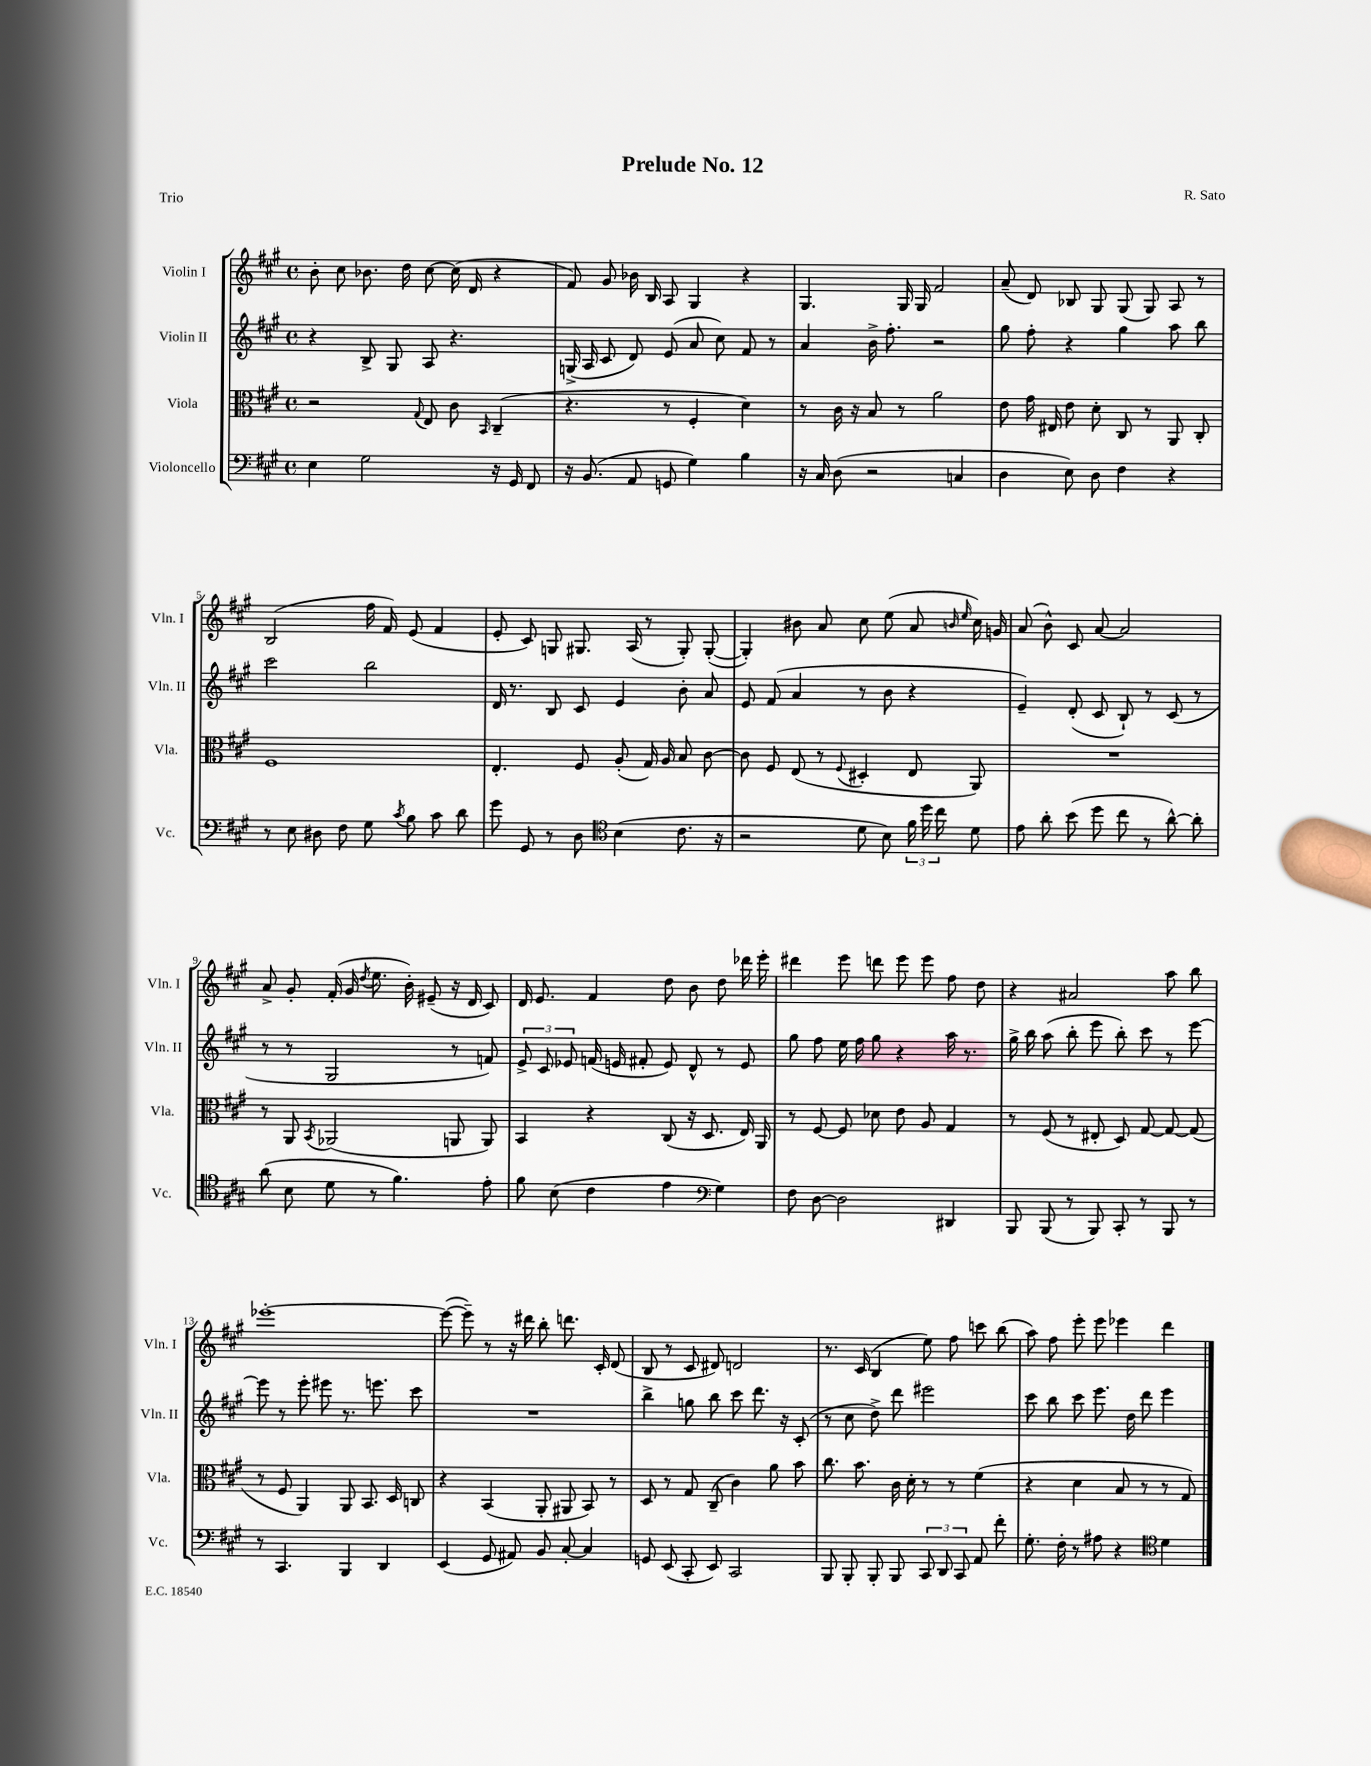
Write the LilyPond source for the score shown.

\header { title = "Prelude No. 12" composer = "R. Sato" piece = "Trio" }
<<
\new StaffGroup <<
\new Staff = "s0" \with { instrumentName = "Violin I" shortInstrumentName = "Vln. I" } {
    \clef treble \key a \major \defaultTimeSignature \time 4/4
    \autoBeamOff b'8-. cis''8 bes'8. d''16 cis''8~ cis''16( d'16 r4 |
    fis'8) gis'8 bes'16 b16 a8 gis4 r4 |
    gis4. gis16 gis16 fis'2 |
    a'8--( d'8) bes8 gis8 gis8( gis8) a8 r8 |
    b2( fis''16 fis'16) e'8( fis'4 |
    e'8-. cis'8) g8 gis8. a16( r8 gis8-.) gis8~-.( |
    gis4-.) bis'8 a'8 cis''8 e''8( a'8 \grace { b'16 e''16 } cis''16) g'16 |
    a'8( b'8-^) cis'8 a'8~ a'2 |
    a'8-> gis'8-. fis'16-.( gis'16 \acciaccatura { d''8 } e''8. b'16-.) eis'8--( r16 d'16 cis'8) |
    d'16 e'8. fis'4 d''8 b'8 d''8 des'''16 e'''16-. |
    dis'''4 e'''8 d'''8 e'''8 e'''8 fis''8 d''8 |
    r4 ais'2 a''8 b''8 |
    ees'''1~-. |
    ees'''8~( ees'''8--) r8 r16 dis'''16 b''8-. d'''8. cis'16-. d'8( |
    b8 r8 cis'8 dis'8) d'2 |
    r8. cis'16( b4 e''8) fis''8 c'''8 b''8( |
    a''8) fis''8 e'''8-. e'''8 ees'''4 d'''4 \bar "|." |
}
\new Staff = "s1" \with { instrumentName = "Violin II" shortInstrumentName = "Vln. II" } {
    \clef treble \key a \major \defaultTimeSignature \time 4/4
    \autoBeamOff r4 b8-> gis8 a8 r4. |
    g16->( a16 cis'8 d'8) e'8( a'8 cis''8) fis'8 r8 |
    a'4 b'16-> fis''8.-. r2 |
    gis''8 fis''8-. r4 gis''4 a''8 b''8 |
    cis'''2 b''2 |
    d'16 r8. b8 cis'8 e'4 b'8-. a'8 |
    e'8 fis'8( a'4 r8 b'8 r4 |
    e'4--) d'8-.( cis'8 b8-!) r8 cis'8( r8 |
    r8 r8 gis2 r8 f'8) |
    \tuplet 3/2 { e'8-> cis'8 ees'8 } f'16( e'16 fis'8-. e'8) d'8-^ r8 e'8 |
    gis''8 fis''8 e''16 fis''16 gis''8 r4 a''16 r8. |
    gis''16-> b''16 a''8( b''8-. e'''8 b''8-.) cis'''8 r8 e'''8~ |
    e'''8 r8 e'''8-. eis'''8 r8. e'''8. cis'''8 |
    R1 |
    b''4-> g''8 b''8 cis'''8 d'''8. r16 cis'8-.( |
    r8 cis''8 d''8->) d'''8 eis'''2 |
    cis'''8 b''8 cis'''8 e'''8. d''16 d'''8 e'''4 \bar "|." |
}
\new Staff = "s2" \with { instrumentName = "Viola" shortInstrumentName = "Vla." } {
    \clef alto \key a \major \defaultTimeSignature \time 4/4
    \autoBeamOff r2 \appoggiatura { gis8 } e8 cis'8 \grace { b,16 } cis4--( |
    r4. r8 fis4-. d'4) |
    r8 cis'16 r16 b8 r8 a'2 |
    e'8 gis'16 eis16 e'8 d'8-. cis8 r8 a,8 cis8-. |
    fis1 |
    e4.-. fis8 a8-.( gis16) a16 b8 cis'8~ |
    cis'8 fis8 e8( r8 \appoggiatura { fis8 } dis4-. e8 a,8) |
    R1 |
    r8 a,8 \acciaccatura { b,8 } aes,2( a,8 a,8) |
    b,4 r4 cis8( r16 d8. e16) a,16 |
    r8 fis8~ fis8 des'8 e'8 a8 gis4 |
    r8 fis8( r8 eis8-. d8) gis8~ gis8~ gis8( |
    r8 fis8 a,4) a,8 b,8. d16 c8 |
    r4 b,4( a,8-. ais,8 b,8) r8 |
    d8 r8 gis8 cis8--( cis'4) a'8 b'8 |
    cis''8. b'8. cis'16 d'16-. r8 r8 fis'4( |
    r4 d'4 b8 r8 r8 gis8) \bar "|." |
}
\new Staff = "s3" \with { instrumentName = "Violoncello" shortInstrumentName = "Vc." } {
    \clef bass \key a \major \defaultTimeSignature \time 4/4
    \autoBeamOff e4 gis2 r16 gis,16 fis,8 |
    r16 b,8.( a,8 g,8 gis4) b4 |
    r16 cis16 d8( r2 c4 |
    d4 e8) d8 fis4 r4 |
    r8 e8 dis8 fis8 gis8 \acciaccatura { cis'8 } b8 cis'8 d'8 |
    gis'8 gis,8 r8 d8 \clef tenor b4( cis'8. r16 |
    r2 d'8 b8) \tuplet 3/2 { fis'16 d''16 cis''16 } d'8 |
    e'8 a'8-. b'8( d''8 cis''8 r8 a'8~-^) a'8-. |
    a'8( b8 d'8 r8 fis'4.) e'8-. |
    fis'8 b8( cis'4 e'4 \clef bass gis4) |
    fis8 d8~ d2 dis,4 |
    b,,8 b,,8( r8 b,,8) cis,8-. r8 b,,8 r8 |
    r8 cis,4. b,,4 d,4 |
    e,4( gis,8 ais,8) b,8 cis8~-. cis4 |
    g,8 e,8( cis,8-. e,8) cis,2 |
    b,,8 b,,8-. b,,8-. b,,8 \tuplet 3/2 { cis,8 d,8 cis,8 } a,8 fis'8-. |
    gis8.-. fis16-. r8 ais8 r4 \clef tenor d'4 \bar "|." |
}
>>
>>
